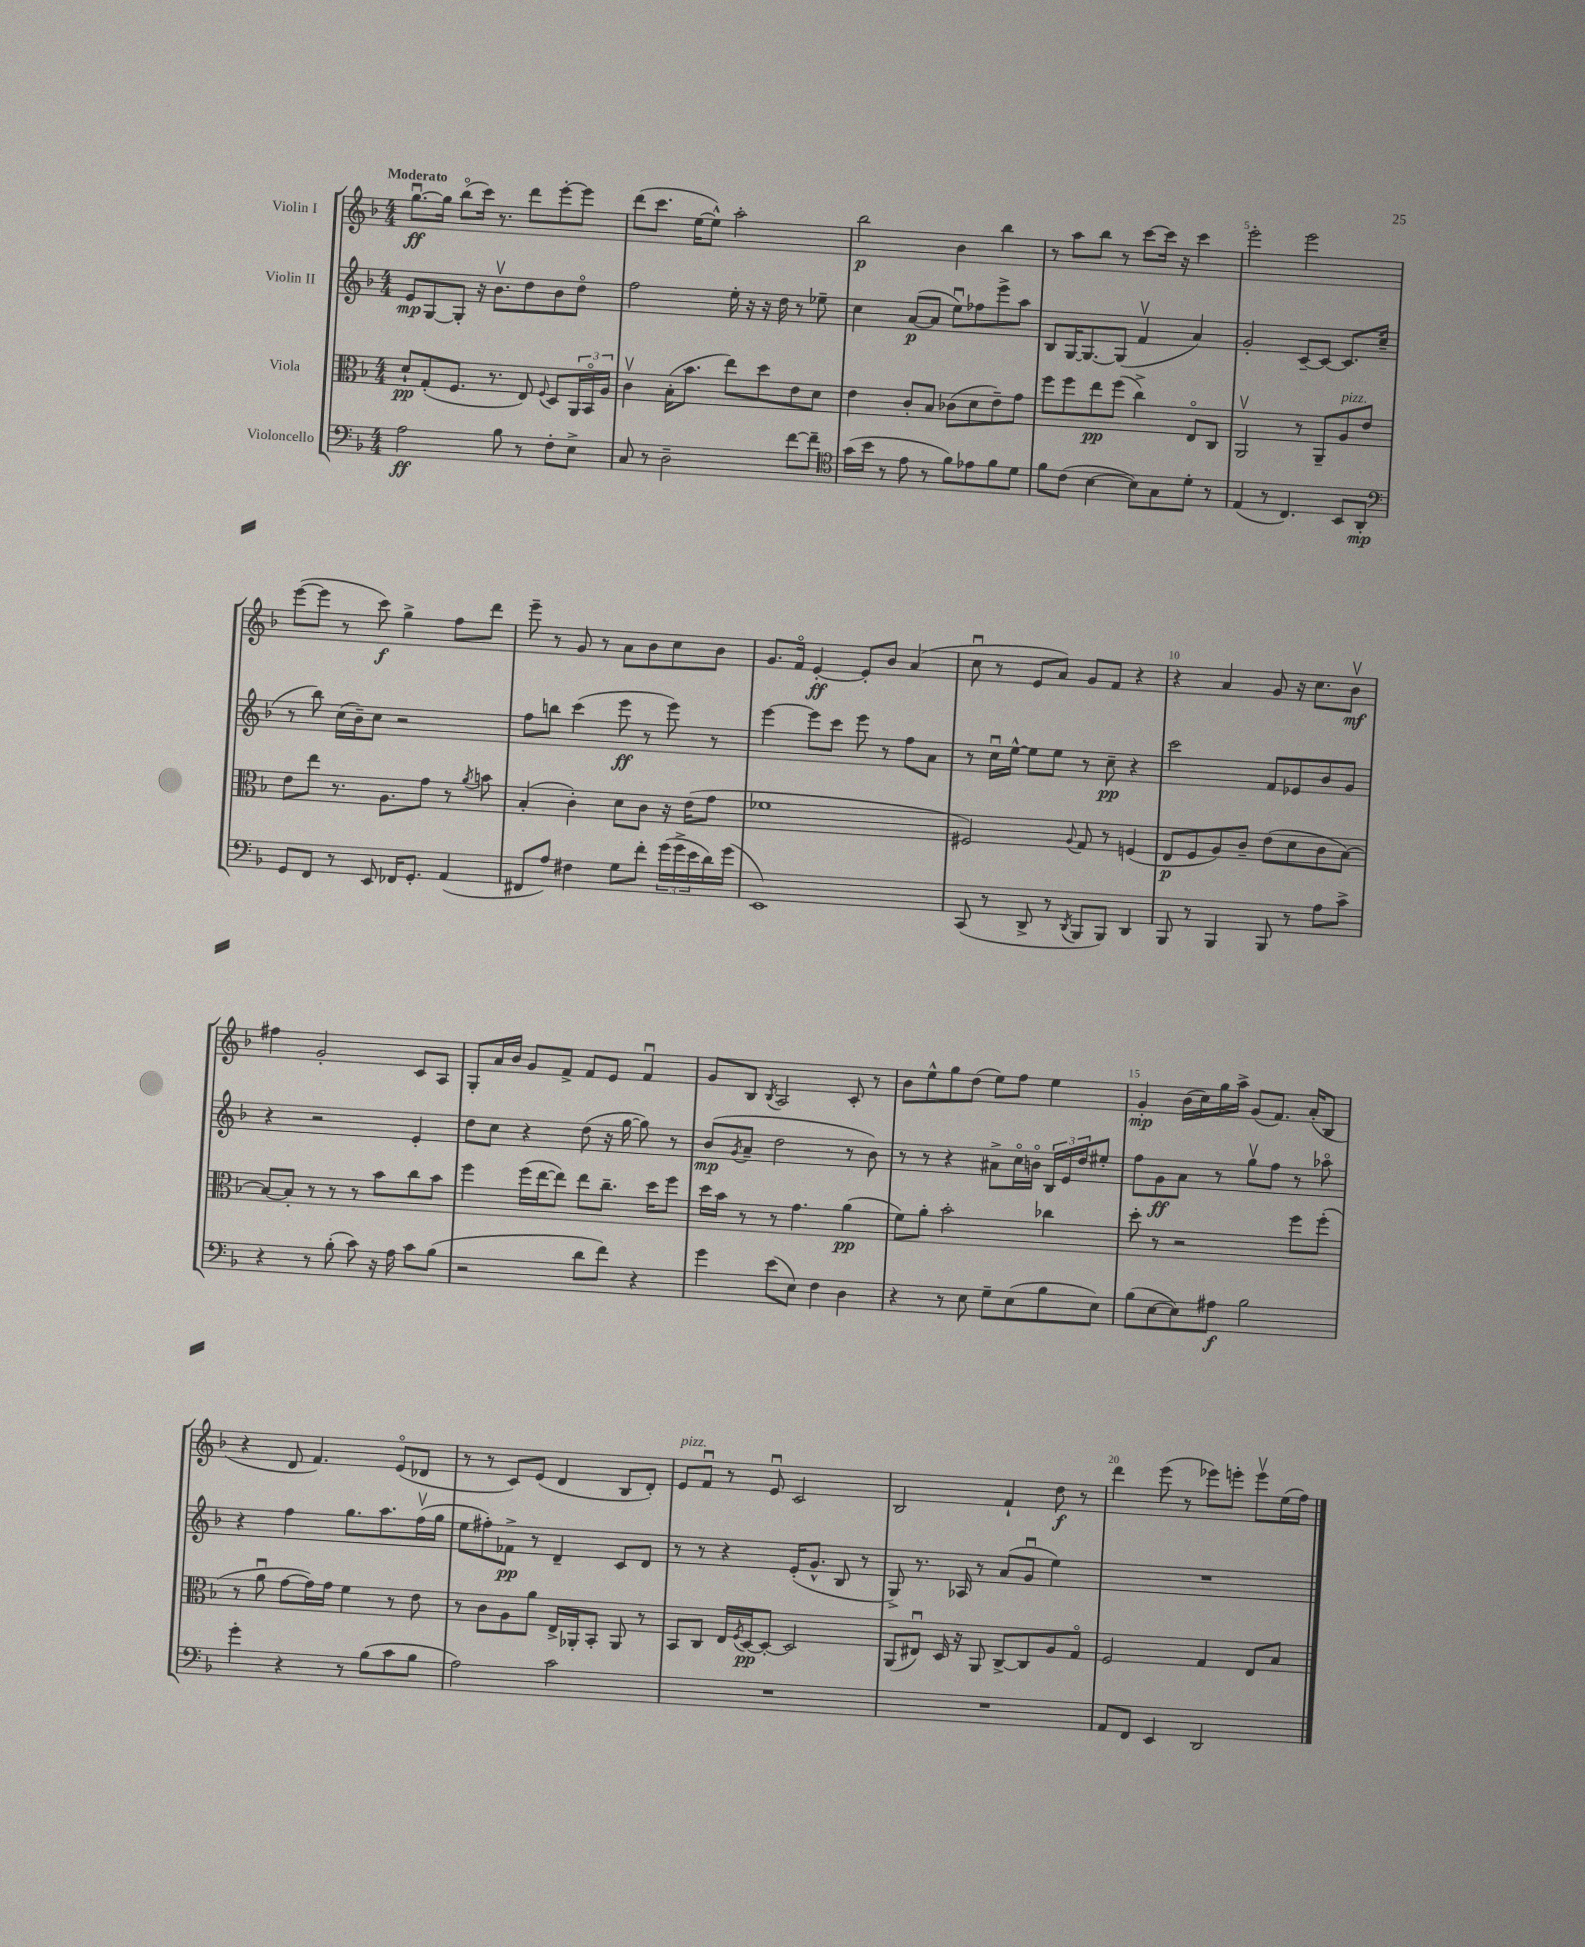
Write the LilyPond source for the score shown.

<<
\new StaffGroup <<
\new Staff = "s0" \with { instrumentName = "Violin I" } {
    \clef treble \key f \major \numericTimeSignature \time 4/4 \tempo "Moderato"
    g''8.~\downbow\ff g''16 bes''8\flageolet( c'''16) r8. d'''8 e'''8~-. e'''8 |
    d'''8( c'''8. e''16~ e''8-^) a''2-. |
    bes''2\p bes'4 bes''4 |
    r8 a''8 bes''8 r8 c'''8~ c'''16 r16 c'''4 |
    e'''2-. e'''2 |
    e'''8~( e'''8 r8 c'''8\f) g''4-> f''8 d'''8 |
    e'''8-- r8 g'8 r8 a'8 bes'8 c''8 bes'8 |
    g'8. f'16\flageolet e'4~-.\ff e'8-. bes'8 a'4( |
    c''8\downbow r8 e'8 a'8) g'8 f'8 r4 |
    r4 a'4 g'8 r16 c''8. bes'8\upbow\mf |
    fis''4 g'2-. c'8 a8 |
    g8-. a'16 bes'16 g'8 f'8-> f'8 e'8 f'4\downbow |
    g'8 bes8 \acciaccatura { bes8 } a2 c'8-. r8 |
    bes'8 e''8-^ g''8 d''8( e''8) f''8 e''4 |
    g'4-.\mp bes'16( c''16) g''16 a''16-> g'8( f'8.) a'16-.( bes8 |
    r4 d'8 f'4.) e'8\flageolet( des'8 |
    r8 r8 c'8) e'8( d'4 bes8 d'8-.) |
    e'8^\markup { \italic "pizz." } f'8\downbow r8 e'8\downbow c'2 |
    bes2 f'4-! d''8\f r8 |
    d'''4 e'''8( r8 ees'''8) e'''8-. e'''8\upbow e''16( f''16) \bar "|." |
}
\new Staff = "s1" \with { instrumentName = "Violin II" } {
    \clef treble \key f \major \numericTimeSignature \time 4/4
    e'8\mp g8~ g8-. r16 bes'8.\upbow d''8 bes'8 d''8\flageolet |
    f''2 e''16-. r16 r16 d''16 r8 ees''8-- |
    c''4 a'8~\p( a'8 e''8\downbow) fes''8 e'''8-> a''8 |
    bes8 g16~ g8.~ g8( f'4\upbow a'4) |
    g'2-. c'8~-- c'8~ c'8. c''16--( |
    r8 bes''8) c''16( bes'16--) c''8 r2 |
    f''8 b''8 c'''4( e'''8\ff r8 e'''8) r8 |
    e'''4~ e'''8 c'''8 e'''8 r8 f''8 a'8 |
    r8 c''16\downbow e''16~-^ e''8 e''8 r8 c''8--\pp r4 |
    c'''2 f'8 ees'8 bes'8 g'8 |
    r4 r2 e'4-. |
    d''8 c''8 r4 d''8( r16 g''16~ g''8) r8 |
    bes'8\mp( \acciaccatura { g'8 } a'8-- d''2 r8 bes'8) |
    r8 r8 r4 ais'8-> c''16\flageolet b'16\flageolet \tuplet 3/2 { bes16 e'16 d''16 } eis''8-. |
    f''8 g'8\ff a'8 r8 g''8\upbow f''8 r8 aes''8\flageolet |
    r4 f''4 g''8. a''8. f''16\upbow( g''16 |
    e''8 fis''8-.) fes'8->\pp r8 d'4-- c'8 d'8 |
    r8 r8 r4 e'16-.( g'8.-^ bes8 r8 |
    g8->) r8. aes16 r8 a'8( g'8\downbow e''4) |
    R1 \bar "|." |
}
\new Staff = "s2" \with { instrumentName = "Viola" } {
    \clef alto \key f \major \numericTimeSignature \time 4/4
    d'8-!\pp g8-.( f8. r8. e8) \appoggiatura { f8 } d8 \tuplet 3/2 { a,16 bes,16\flageolet a16 } |
    c'4\upbow bes16-.( bes'8. e''8) d''8 e'8 d'8 |
    e'4 c'8-. bes8 ces'8( d'8 e'8--) g'8 |
    f''8 f''8 e''8\pp f''8( c''4->) e8\flageolet c8 |
    a,2\upbow r8 a,8-- a8^\markup { \italic "pizz." } e'8 |
    e'8 e''8 r8. a8. g'8 r8 \acciaccatura { a'8 } b'8 |
    bes4-.( c'4-.) d'8 c'8 r16 e'16( g'8 |
    fes'1 |
    fis2) \appoggiatura { a8 } g8 r8 f4( |
    e8\p f8 a8) c'8-- e'8( d'8 c'8 bes8~) |
    bes8~ bes8-. r8 r8 r8 bes'8 c''8 bes'8 |
    f''4 f''16( e''16~ e''8) e''8 c''8.-- d''16 f''8 |
    d''16 bes'16 r8 r8 g'4. a'4\pp( |
    f'8) a'8-. bes'2-. ces''4 |
    d''8-. r8 r2 f''8 f''8-.( |
    r8 a'8\downbow g'8~ g'16) g'16 f'4 r8 e'8 |
    r8 c'8 a8 a'8 e16-> aes,16-. bes,8-. aes,8 r8 |
    bes,8 c8 e16 \acciaccatura { f8 } d16~\pp d8~-. d2 |
    a,8( eis8\downbow) d16 r16 a,8 c8~-> c8 a8 g8\flageolet |
    f2 g4 e8 bes8 \bar "|." |
}
\new Staff = "s3" \with { instrumentName = "Violoncello" } {
    \clef bass \key f \major \numericTimeSignature \time 4/4
    a2\ff bes8 r8 f8-. e8-> |
    c8 r8 d2-- f'8~ f'8-- |
    \clef tenor g'16( bes'16 r8 e'8 r8 f'8) ees'8 f'8 d'8 |
    f'8 c'8( bes4~ bes8) g8 d'8-. r8 |
    e4( r8 c4.) bes,8 a,8-.\mp |
    \clef bass g,8 f,8 r8 e,8 fes,16 g,8.-. a,4( |
    fis,8 a8) fis4 g8 f'8-. \tuplet 3/2 { g'16( g'16-> e'16 } d'16) g'16( |
    e,1) |
    c,8( r8 d,8-> r8 \acciaccatura { d,8 } bes,,8 bes,,8) d,4 |
    bes,,8 r8 bes,,4 bes,,8 r8 a8 c'8-> |
    r4 r8 bes8-.( c'8) r16 a16 c'8 bes8( |
    r2 d'8 f'8) r4 |
    g'4 e'8( e8) f4 d4 |
    r4 r8 e8 g8-- e8( bes8 e8) |
    bes8( e8~ e8) ais8\f bes2 |
    g'4-. r4 r8 bes8( c'8 bes8 |
    a2) c'2 |
    R1 |
    R1 |
    a,8 f,8 e,4 d,2 \bar "|." |
}
>>
>>
\layout { \context { \Score \override BarNumber.break-visibility = ##(#f #t #t) barNumberVisibility = #(every-nth-bar-number-visible 5) } }
